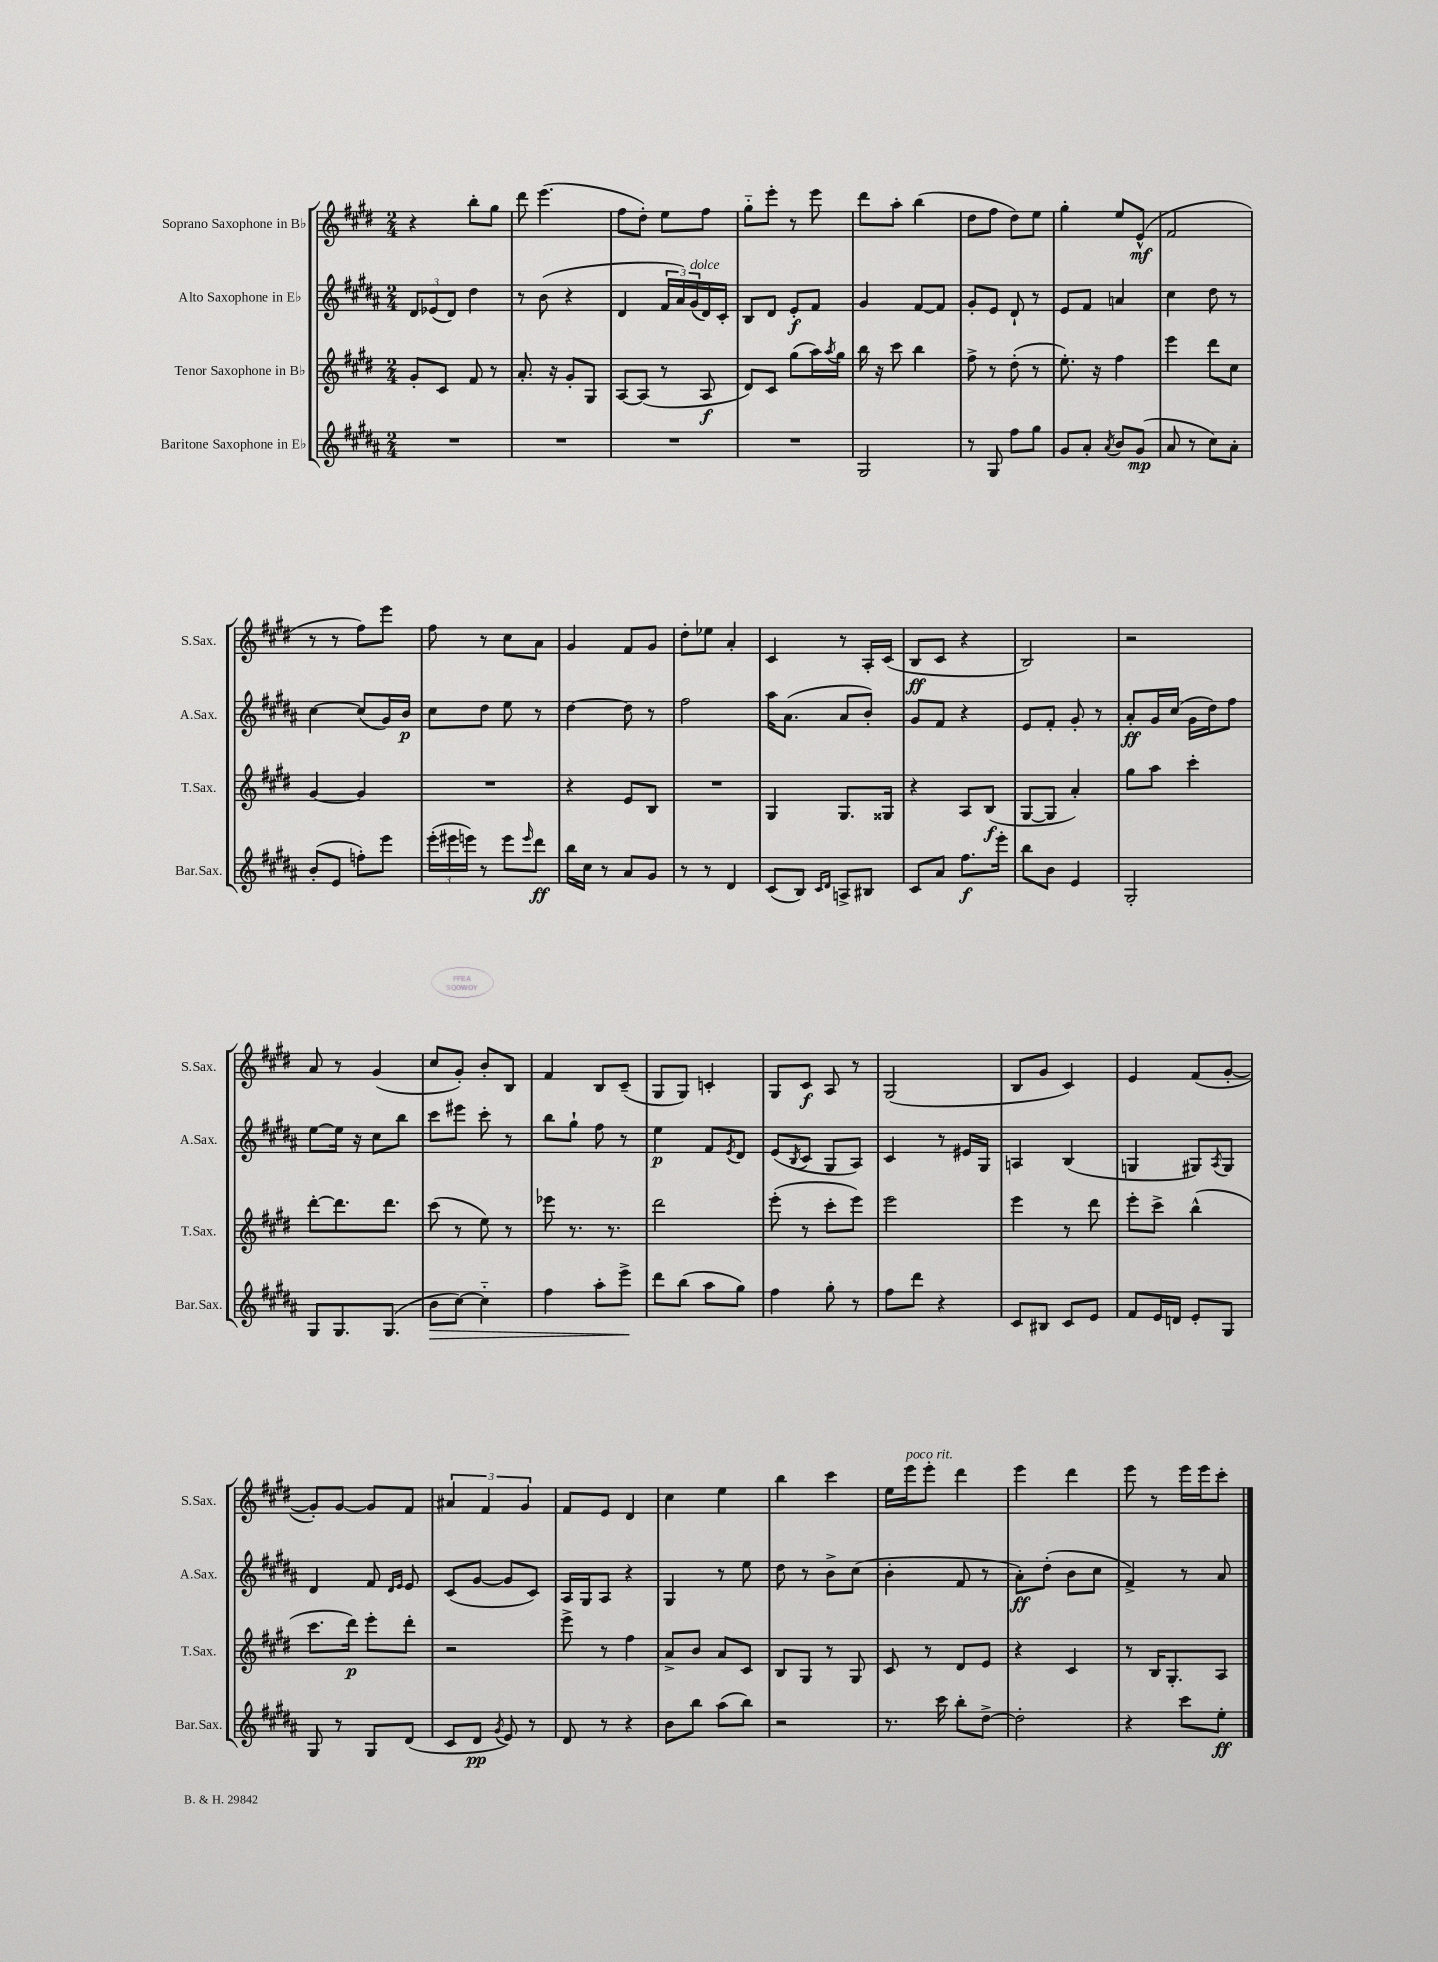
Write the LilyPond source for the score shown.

<<
\new StaffGroup <<
\new Staff = "s0" \with { instrumentName = "Soprano Saxophone in Bb" shortInstrumentName = "S.Sax." } {
    \clef treble \key e \major \numericTimeSignature \time 2/4
    r4 b''8-. gis''8 |
    dis'''8 e'''4.( |
    fis''8 dis''8-.) e''8 fis''8 |
    gis''8-_ e'''8-. r8 e'''8 |
    dis'''8 a''8-. b''4( |
    dis''8 fis''8 dis''8) e''8 |
    gis''4-. e''8 e'8-^\mf( |
    fis'2 |
    r8 r8 fis''8) e'''8 |
    fis''8 r8 cis''8 a'8 |
    gis'4 fis'8 gis'8 |
    dis''8-. ees''8 a'4-. |
    cis'4 r8 a16-. cis'16( |
    b8\ff cis'8 r4 |
    b2) |
    r2 |
    a'8 r8 gis'4( |
    cis''8 gis'8-.) b'8-. b8 |
    fis'4 b8 cis'8--( |
    gis8 gis8) c'4-. |
    gis8 cis'8\f a8 r8 |
    gis2( |
    b8 gis'8 cis'4) |
    e'4 fis'8( gis'8~-. |
    gis'8-.) gis'8~ gis'8 fis'8 |
    \tuplet 3/2 { ais'4 fis'4 gis'4 } |
    fis'8 e'8 dis'4 |
    cis''4 e''4 |
    b''4 cis'''4 |
    e''16 e'''16^\markup { \italic "poco rit." } e'''8-. dis'''4 |
    e'''4 dis'''4 |
    e'''8 r8 e'''16 e'''16 cis'''8-. \bar "|." |
}
\new Staff = "s1" \with { instrumentName = "Alto Saxophone in Eb" shortInstrumentName = "A.Sax." } {
    \clef treble \key b \major \numericTimeSignature \time 2/4
    \tuplet 3/2 { dis'8 ees'8( dis'8) } dis''4 |
    r8 b'8( r4 |
    dis'4 \tuplet 3/2 { fis'16 ais'16) gis'16^\markup { \italic "dolce" }( } dis'16) cis'16-. |
    b8 dis'8 e'8-.\f fis'8 |
    gis'4 fis'8~ fis'8 |
    gis'8-. e'8 dis'8-! r8 |
    e'8 fis'8 a'4 |
    cis''4 dis''8 r8 |
    cis''4~ cis''8( gis'16) b'16\p |
    cis''8 dis''8 e''8 r8 |
    dis''4~ dis''8 r8 |
    fis''2 |
    ais''16 ais'8.( ais'8 b'8-.) |
    gis'8 fis'8 r4 |
    e'8 fis'8-. gis'8-. r8 |
    ais'8-.\ff gis'16 cis''16( gis'16 dis''16) fis''8 |
    e''8~ e''16 r16 cis''8 b''8 |
    cis'''8 eis'''8 cis'''8-. r8 |
    b''8 gis''8-! fis''8 r8 |
    e''4\p fis'8 \acciaccatura { e'8 } dis'8 |
    e'8( \acciaccatura { b8 } cis'8 gis8 ais8) |
    cis'4 r8 eis'16 gis16 |
    a4 b4( |
    g4 gis8) \acciaccatura { ais8 } gis8 |
    dis'4 fis'8 \grace { dis'16 e'16 } e'8 |
    cis'8( gis'8~ gis'8 cis'8) |
    ais16 gis16 ais8 r4 |
    gis4 r8 e''8 |
    dis''8 r8 b'8-> cis''8( |
    b'4-. fis'8 r8 |
    ais'8-.\ff) dis''8-.( b'8 cis''8 |
    fis'4->) r8 ais'8 \bar "|." |
}
\new Staff = "s2" \with { instrumentName = "Tenor Saxophone in Bb" shortInstrumentName = "T.Sax." } {
    \clef treble \key e \major \numericTimeSignature \time 2/4
    gis'8-. cis'8 fis'8 r8 |
    a'8.-. r16 gis'8-. gis8 |
    a8~ a8( r8 a8\f |
    dis'8) cis'8 gis''8( a''16) \acciaccatura { a''8 } gis''16 |
    b''16 r16 cis'''8 b''4 |
    fis''8-> r8 dis''8-.( r8 |
    e''8.-.) r16 fis''4 |
    e'''4 dis'''8 cis''8 |
    gis'4~ gis'4 |
    R2 |
    r4 e'8 b8 |
    R2 |
    gis4 gis8. gisis16 |
    r4 a8 b8\f( |
    gis8~ gis8 a'4-.) |
    gis''8 a''8 cis'''4-. |
    dis'''8~-. dis'''8. dis'''8. |
    cis'''8( r8 e''8) r8 |
    ees'''8 r8. r8. |
    dis'''2 |
    e'''8-.( r8 cis'''8-. e'''8) |
    e'''2 |
    e'''4 r8 dis'''8 |
    e'''8-. cis'''8-> b''4-^( |
    cis'''8. dis'''16\p) e'''8-. dis'''8-. |
    r2 |
    e'''8-> r8 fis''4 |
    a'8-> b'8 a'8 cis'8 |
    b8 gis8 r8 gis8 |
    cis'8 r8 dis'8 e'8 |
    r4 cis'4 |
    r8 b16 gis8.-. a8 \bar "|." |
}
\new Staff = "s3" \with { instrumentName = "Baritone Saxophone in Eb" shortInstrumentName = "Bar.Sax." } {
    \clef treble \key b \major \numericTimeSignature \time 2/4
    R2 |
    R2 |
    R2 |
    R2 |
    gis2 |
    r8 gis8 fis''8 gis''8 |
    gis'8 ais'8-. \acciaccatura { ais'8 } b'8 gis'8\mp( |
    ais'8 r8 cis''8) ais'8-. |
    b'8-.( e'8 f''8-.) e'''8 |
    \tuplet 3/2 { e'''16-.( eis'''16 e'''16) } r8 e'''8 \grace { e'''16 } dis'''8\ff |
    b''16 cis''16 r8 ais'8 gis'8 |
    r8 r8 dis'4 |
    cis'8( b8) \grace { cis'16 dis'16 } a8-> bis8 |
    cis'8 ais'8 fis''8.\f e'''16-. |
    b''8 b'8 e'4 |
    gis2-. |
    gis8 gis8. gis8.( |
    b'8\> cis''8~) cis''4-_ |
    fis''4 ais''8-. e'''8->\! |
    dis'''8 b''8( ais''8 gis''8) |
    fis''4 gis''8-. r8 |
    fis''8 dis'''8 r4 |
    cis'8 bis8 cis'8 e'8 |
    fis'8 e'16 d'16 e'8-. gis8 |
    gis8 r8 gis8 dis'8( |
    cis'8 dis'8\pp \acciaccatura { gis'8 } e'8) r8 |
    dis'8 r8 r4 |
    b'8 b''8 ais''8( b''8) |
    r2 |
    r8. cis'''16 b''8-. dis''8~-> |
    dis''2-. |
    r4 cis'''8 e''8-.\ff \bar "|." |
}
>>
>>
\layout { \context { \Score \remove "Bar_number_engraver" } }
